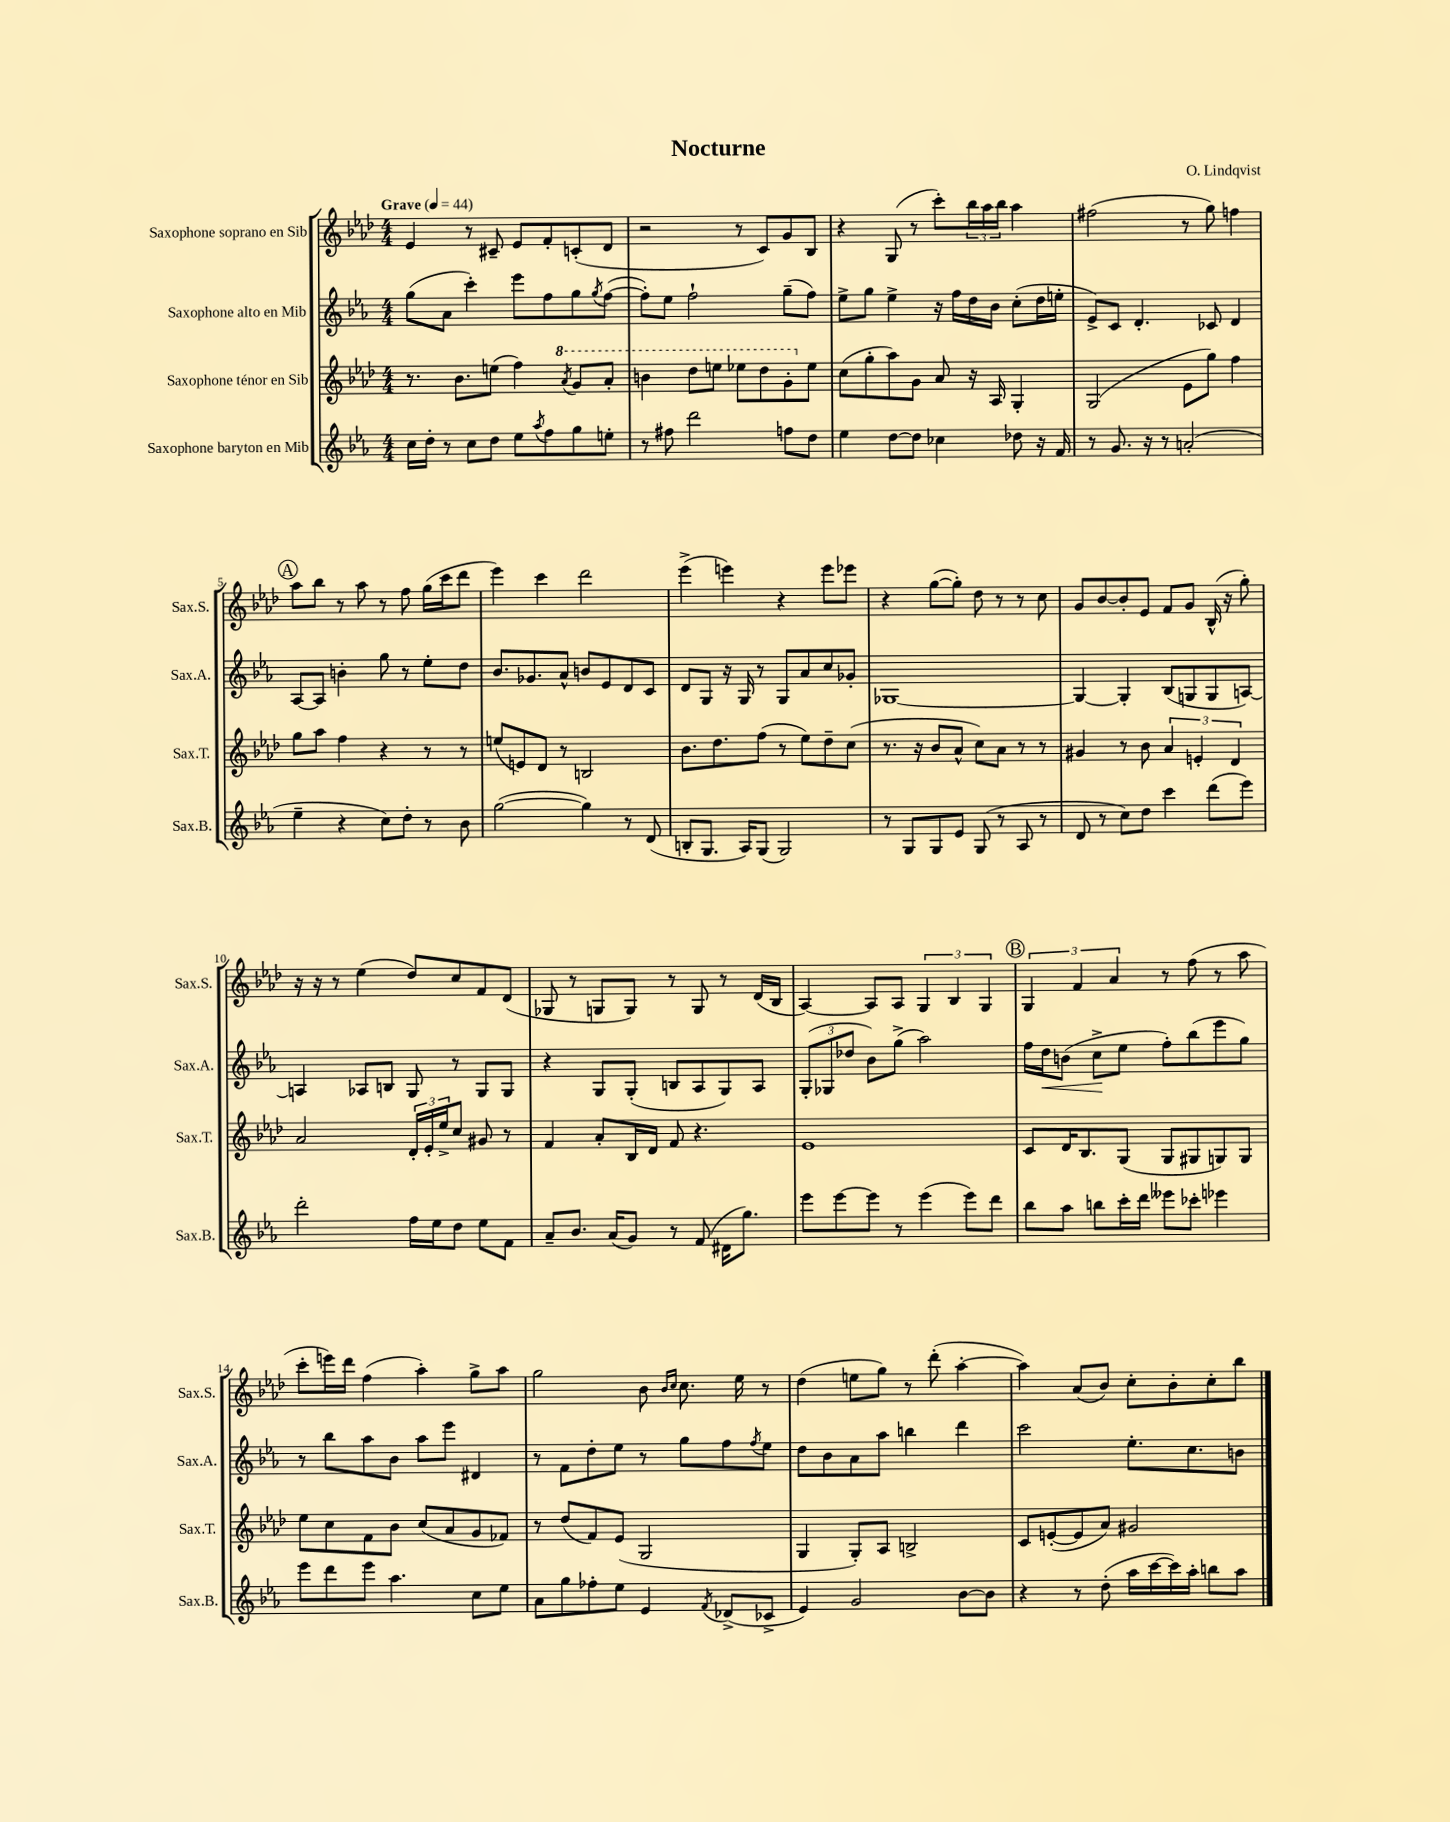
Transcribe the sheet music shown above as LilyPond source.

\header { title = "Nocturne" composer = "O. Lindqvist" }
<<
\new StaffGroup <<
\new Staff = "s0" \with { instrumentName = "Saxophone soprano en Sib" shortInstrumentName = "Sax.S." } {
    \clef treble \key aes \major \numericTimeSignature \time 4/4 \tempo "Grave" 4 = 44
    ees'4 r8 cis'8-- ees'8 f'8-. c'8-.( des'8 |
    r2 r8 c'8) g'8 bes8 |
    r4 g8( r8 c'''8-.) \tuplet 3/2 { bes''16 aes''16 bes''16 } aes''4 |
    fis''2( r8 g''8) f''4 |
    \mark \markup { \circle "A" } aes''8 bes''8 r8 aes''8 r8 f''8 g''16( c'''16 des'''8 |
    ees'''4) c'''4 des'''2 |
    ees'''4->( e'''4) r4 e'''8 ees'''8 |
    r4 g''8~( g''8-.) des''8 r8 r8 c''8 |
    g'8 bes'8~ bes'8-. ees'8 f'8 g'8 bes16-^( r16 g''8-.) |
    r16 r16 r8 ees''4( des''8) c''8 f'8 des'8( |
    ges8 r8 g8 g8) r8 g8 r8 des'16( bes16 |
    aes4~) aes8 aes8 \tuplet 3/2 { g4 bes4 g4 } |
    \mark \markup { \circle "B" } \tuplet 3/2 { g4 f'4 aes'4 } r8 f''8( r8 aes''8 |
    c'''8-. e'''16) des'''16 f''4( aes''4-.) g''8-> aes''8 |
    g''2 bes'8 \grace { bes'16 c''16 } c''8. ees''16 r8 |
    des''4( e''8 g''8) r8 des'''8-.( aes''4~-. |
    aes''4) aes'8( bes'8) c''8-. bes'8-. c''8-. bes''8 \bar "|." |
}
\new Staff = "s1" \with { instrumentName = "Saxophone alto en Mib" shortInstrumentName = "Sax.A." } {
    \clef treble \key ees \major \numericTimeSignature \time 4/4
    g''8( aes'8 c'''4-.) ees'''8 f''8 g''8 \acciaccatura { g''8 } f''8~( |
    f''8-.) ees''8 f''2-! g''8--( f''8) |
    ees''8-> g''8 ees''4-> r16 f''16 d''16 bes'16 c''8-.( d''16 e''16-. |
    ees'8->) c'8 d'4.-. ces'8 d'4 |
    \mark \markup { \circle "A" } aes8~ aes8 b'4-. g''8 r8 ees''8-. d''8 |
    bes'8. ges'8. aes'8-^ b'8 ees'8 d'8 c'8 |
    d'8 g8 r16 g16 r8 g8 aes'8 c''8 ges'8-. |
    ges1~ |
    ges4~ ges4-. bes8( g8 g8 a8~) |
    a4 aes8 b8 g8 r8 g8 g8 |
    r4 g8 g8-.( b8 aes8 g8) aes8 |
    \tuplet 3/2 { g8-.( ges8 des''8 } bes'8) g''8->( aes''2) |
    \mark \markup { \circle "B" } f''16 d''16\< b'8( c''8->\! ees''8 f''8-.) bes''8( ees'''8 g''8) |
    r8 bes''8 aes''8 bes'8 aes''8 ees'''8 dis'4 |
    r8 f'8 d''8-. ees''8 r8 g''8 f''8 \acciaccatura { f''8 } ees''8 |
    d''8 bes'8 aes'8 aes''8 b''4 d'''4 |
    c'''2 ees''8.-. c''8. b'8 \bar "|." |
}
\new Staff = "s2" \with { instrumentName = "Saxophone ténor en Sib" shortInstrumentName = "Sax.T." } {
    \clef treble \key aes \major \numericTimeSignature \time 4/4
    r8. bes'8. e''8( f''4) \ottava #1 \acciaccatura { aes''8 } g''8 aes''8-. |
    b''4 des'''8 e'''8 ees'''8 des'''8 g''8-. \ottava #0 ees''8 |
    c''8( g''8-. aes''8) g'8 aes'8 r16 aes16 g4-. |
    g2( ees'8 g''8) f''4 |
    \mark \markup { \circle "A" } g''8 aes''8 f''4 r4 r8 r8 |
    e''8( e'8) des'8 r8 b2 |
    bes'8. des''8. f''8( r8 ees''8) des''8-- c''8( |
    r8. r16 bes'8 aes'8-^ c''8) aes'8 r8 r8 |
    gis'4 r8 bes'8 \tuplet 3/2 { aes'4 e'4-. des'4 } |
    aes'2 \tuplet 3/2 { des'16-. ees'16-. ees''16-> } c''8 gis'8 r8 |
    f'4 aes'8-. bes16 des'16 f'8 r4. |
    ees'1 |
    \mark \markup { \circle "B" } c'8 des'16 bes8. g8( g8 gis8 g8) g8 |
    ees''8 c''8 f'8 bes'8 c''8( aes'8 g'8 fes'8) |
    r8 des''8( f'8) ees'8( g2 |
    g4 g8-.) aes8 b2-> |
    c'8 e'8~-.( e'8 aes'8) gis'2 \bar "|." |
}
\new Staff = "s3" \with { instrumentName = "Saxophone baryton en Mib" shortInstrumentName = "Sax.B." } {
    \clef treble \key ees \major \numericTimeSignature \time 4/4
    c''16 d''16-. r8 c''8 d''8 ees''8 \acciaccatura { aes''8 } f''8 g''8 e''8-. |
    r8 fis''8 d'''2 f''8 d''8 |
    ees''4 d''8~ d''8 ces''4 des''8 r16 f'16 |
    r8 g'8. r16 r8 a'2-.( |
    \mark \markup { \circle "A" } ees''4-- r4 c''8) d''8-. r8 bes'8 |
    g''2~( g''4) r8 d'8( |
    b8-. g8. aes16) g8( g2) |
    r8 g8 g8 ees'8 g8( r8 aes8 r8 |
    d'8 r8 c''8) d''8 c'''4 d'''8( ees'''8) |
    d'''2-. f''16 ees''16 d''8 ees''8 f'8 |
    aes'8-- bes'8. aes'16( g'8) r8 f'8( dis'16 g''8.) |
    ees'''8 ees'''8~ ees'''8 r8 ees'''4( ees'''8) d'''8 |
    \mark \markup { \circle "B" } bes''8 aes''8 b''8 c'''16-. d'''16 eeses'''8 ces'''8-. ees'''4 |
    ees'''8 d'''8 ees'''8 aes''4. c''8 ees''8 |
    aes'8 g''8 fes''8-. ees''8 ees'4 \acciaccatura { f'8 } des'8->( ces'8-> |
    ees'4) g'2 bes'8~ bes'8 |
    r4 r8 d''8-.( aes''16 c'''16~ c'''16) aes''16-. b''8 aes''8 \bar "|." |
}
>>
>>
